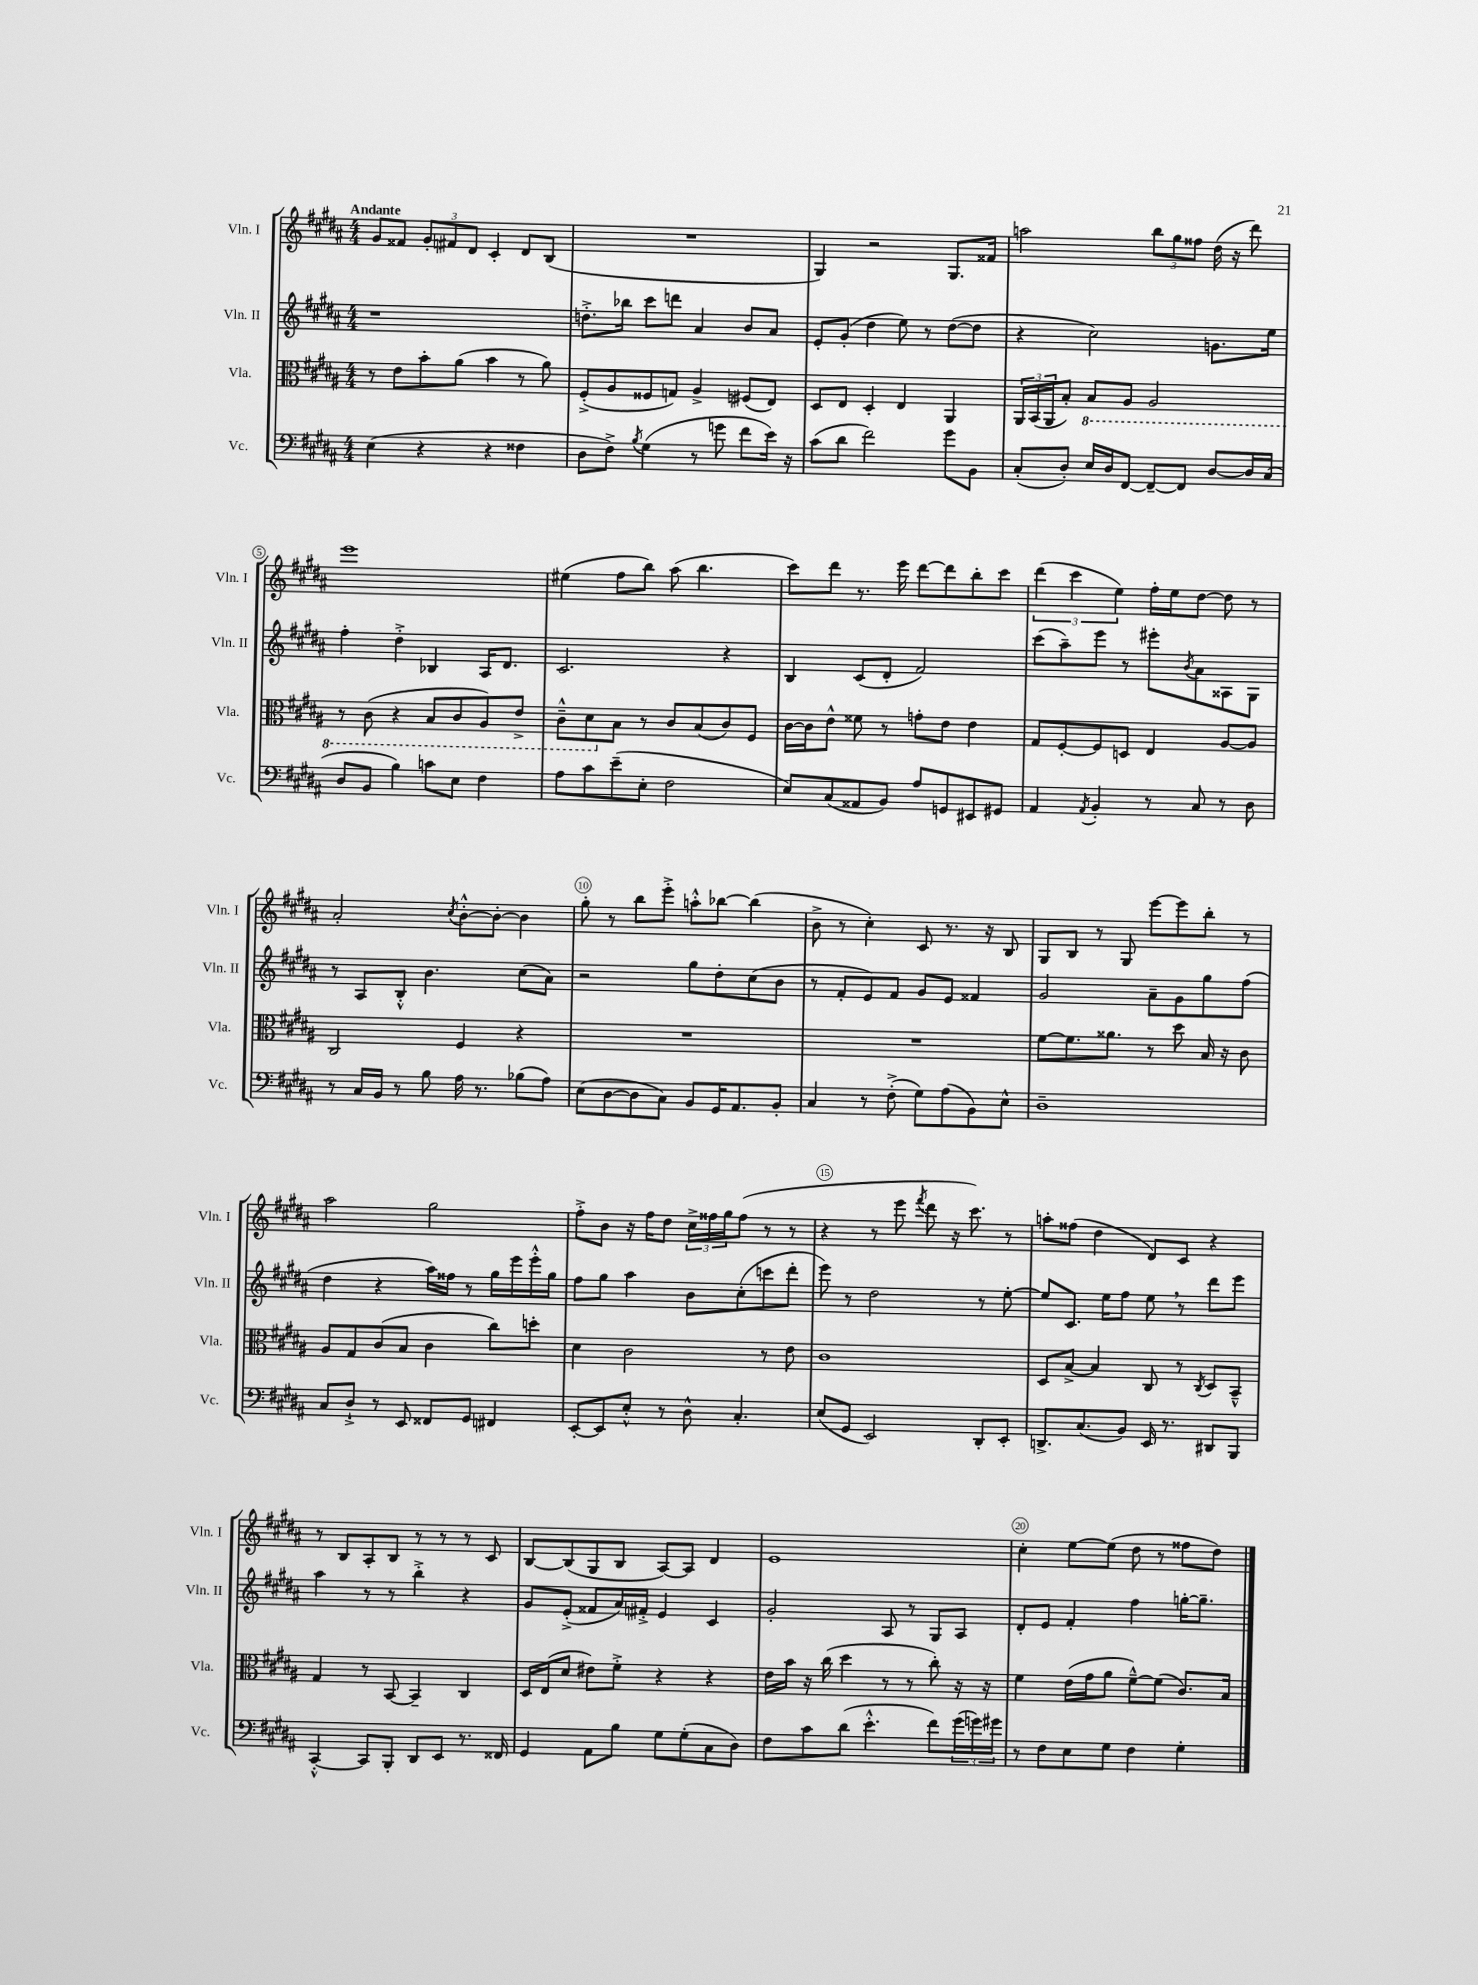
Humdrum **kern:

**kern	**kern	**kern	**kern
*part4	*part3	*part2	*part1
*staff4	*staff3	*staff2	*staff1
*I"Vc.	*I"Vla.	*I"Vln. II	*I"Vln. I
*I'Vc.	*I'Vla.	*I'Vln. II	*I'Vln. I
*clefF4	*clefC3	*clefG2	*clefG2
*k[f#c#g#d#a#]	*k[f#c#g#d#a#]	*k[f#c#g#d#a#]	*k[f#c#g#d#a#]
*M4/4	*M4/4	*M4/4	*M4/4
=1	=1	=1	=1
!	!	!	!LO:TX:a:B:t=Andante
(4E\	8r	1r	8g#/L
.	8e\L	.	8f##X/J
4r	8b'\	.	12g#'/L
.	.	.	12f#X/
.	(8a#\J	.	.
.	.	.	12d#/J
4r	4b\	.	4c#'/
4F##X\	8r	.	8d#/L
.	8a#\)	.	(8B/J
=2	=2	=2	=2
8D#\L	(8F#'^/L	8.ddn'^\L	1r
8F#^\J)	8A#/	.	.
.	.	16bb-X\Jk	.
8qB/	.	.	.
(4G#\	8F##X/	8ccc#\L	.
.	8Gn/J)	8dddn\J	.
8r	4A#^/	4a#/	.
8gn\	.	.	.
8f#\L	(8F#X/L	8b/L	.
16e\Jk)	8E/J)	8a#/J	.
16r	.	.	.
=3	=3	=3	=3
(8c#\L	8D#/L	8e'/L	4G#/)
8d#\J	8E/J	(8g#'/J	.
2f#\)	4D#'/	4dd#\	2r
.	4E/	8ee\)	.
.	.	8r	.
8g#\L	4AA#/	([8dd#\L	8.G#/L
8BB\J	.	8dd#\J]	.
.	.	.	16f##X/Jk
=4	=4	=4	=4
(8C#'/L	24AA#/LL	4r	2aan\
.	(24BB/	.	.
.	24AA#/J	.	.
8D#'/J)	8B'/J)	.	.
*	*8ba	*	*
16E/LL	8BB/L	2cc#\)	.
16D#/J	.	.	.
[8FF#/J	8AA#/J	.	.
8FF#~/L_	2AA#/	.	12bb\L
.	.	.	12gg#\
8FF#/J]	.	.	.
.	.	.	12ff##X\J
[8D#/L	.	8.gn\L	(16dd#\
.	.	.	16r
16D#/L]	.	.	8ddd#\)
(16C#/JJ	.	16ee\Jk	.
!!LO:LB:g=z
=5	=5	=5	=5
8D#/L	8r	4ff#'\	1eee
8BB/J	(8C#\	.	.
4B\)	4r	4dd#'^\	.
8cn\L	8BB/L	4B-X/	.
8E\J	8C#/	.	.
4F#\	8AA#/)	16A#/KL	.
.	.	8.d#/J	.
.	8E^/J	.	.
=6	=6	=6	=6
8A#\L	8C#~^^\L	2.c#/	(4ee#X\
8c#\	8D#\	.	.
*	*X8ba	*	*
(8e~\	8B\J	.	8ff#\L
8E'\J	8r	.	8bb\J)
2F#\	8c#/L	.	(8aa#\
.	(8B/	.	4.bb\
.	8c#/)	4r	.
.	8F#/J	.	.
=7	=7	=7	=7
8E/L)	[16c#\LL	4B/	8ccc#\L)
.	16c#\J]	.	.
(8C#/	8e^^\J	.	8ddd#\J
8AA##X/	8f##X\	(8c#/L	8.r
8BB/J)	8r	8d#'/J	.
.	.	.	16eee\
8A#/L	8gn'\L	2f#/)	[8ddd#\L
8GGn/	8e\J	.	8ddd#\]
8EE#X/	4e\	.	8bb'\
8GG#X/J	.	.	8ccc#\J
=8	=8	=8	=8
4AA#/	8G#/L	(8ccc#\L	(6ddd#\
.	[8F#'/	8aa#~\)	.
.	.	.	6ccc#\
8qAA#/	.	.	.
4BB'/	8F#/]	8eee\J	.
.	.	.	6ee\)
.	8Dn/J	8r	.
8r	4E/	8eee#X'\L	16ff#'\LL
.	.	.	16ee\J
.	.	8qb/	.
8C#/	.	8a#\	[8dd#\J
8r	[8A#/L	8A##X\	8dd#\]
8D#\	8A#/J]	8G#\J	8r
!!LO:LB:g=z
=9	=9	=9	=9
8r	2C#/	8r	2a#'/
16C#/LL	.	8A#/L	.
16BB/JJ	.	.	.
8r	.	8B'^^/J	.
8B\	.	4.b\	.
.	.	.	8qcc#/
16A#\	4F#/	.	[8b'^^\L
8.r	.	.	.
.	.	.	8b'\J_
(8B-X\L	4r	(8cc#\L	4b\]
8A#\J)	.	8a#\J)	.
=10	=10	=10	=10
(8E\L	1r	2r	8gg#'\
[8D#\	.	.	8r
8D#\]	.	.	8bb\L
8C#\J)	.	.	8eee'^\J
8BB/L	.	8gg#\L	8aan'^^\L
16GG#/K	.	8dd#'\	[8bb-X\J
8.AA#/	.	.	.
.	.	(8cc#\	(4bb-\]
8BB'/J	.	8b\J	.
=11	=11	=11	=11
4C#/	1r	8r	8b^\
.	.	8f#'/L	8r
8r	.	8e/)	4cc#'\)
(8F#'^\	.	8f#/J	.
8G#\L)	.	8g#/L	8c#/
(8A#\	.	8e/J	8.r
8BB\)	.	4f##X/	.
.	.	.	16r
8E^^\J	.	.	8B/
=12	=12	=12	=12
1D#~	[8f#\L	2g#/	8G#/L
.	8.f#\]	.	8B/J
.	.	.	8r
.	8.a##X\J	.	.
.	.	.	8G#/
.	8r	8a#~\L	[8eee\L
.	8dd#\	8g#\	8eee\]
.	16B/	8gg#\	8bb'\J
.	16r	.	.
.	8c#\	(8ff#\J	8r
!!LO:LB:g=z
=13	=13	=13	=13
8C#/L	8A#/L	4dd#\	2aa#\
8D#`^/J	8G#/	.	.
8r	(8c#/	4r	.
8EE/	8B/J	.	.
8FF##X/L	4c#\	16aa#\LL)	2gg#\
.	.	16ff##X\JJ	.
8GG#/J	.	8r	.
4FF#X/	8cc#\L)	16gg#\LL	.
.	.	16eee\	.
.	8ddn'\J	16eee'^^\	.
.	.	16gg#\JJ	.
=14	=14	=14	=14
[8EE'/L	4d#\	8ff#\L	8ff#'^\L
8EE/]	.	8gg#\J	8b\J
8E'^^/J	2c#\	4aa#\	16r
.	.	.	16ff#\KL
8r	.	.	8dd#\J
8D#^^\	.	8b\L	24cc#^\LL
.	.	.	24ff##X\
.	.	.	24gg#\J
4.C#'/	.	(8cc#'\	(8ff##\J
.	8r	8cccn\	8r
.	8e\	8ddd#'\J	8r
=15	=15	=15	=15
(8E/L	1c#	8eee\)	4r
8GG#/J	.	8r	.
2EE/)	.	2dd#\	8r
.	.	.	8eee\
.	.	.	8qfff#/
.	.	.	8ddd#\
.	.	.	16r
.	.	.	8.ccc#\)
8DD#'/L	.	8r	.
8EE'/J	.	[8ee'\	8r
=16	=16	=16	=16
8.DDn^/L	8D#/L	8ee/L]	8aan'\L
.	[8B^/J	8.c#/J	(8ff##X\J
(8.C#/	.	.	.
.	4B/]	.	4dd#\
.	.	16ee\KL	.
8BB/J)	.	8ff#\J	.
16EE/	8C#/	8ee,\	8d#/L)
8.r	.	.	.
.	8r	8r	8c#/J
.	8qC#/	.	.
8DD#X/L	8D#/L	8ddd#\L	4r
8BBB/J	8BB~^^/J	8eee\J	.
!!LO:LB:g=z
=17	=17	=17	=17
[4CC#'^^/	4G#/	4aa#\	8r
.	.	.	8B/L
8CC#/L]	8r	8r	8A#'/
8BBB'/J	[8BB/	8r	8B/J
8DD#/L	4BB~/]	4bb'^\	8r
8EE/J	.	.	8r
8.r	4C#/	4r	8r
.	.	.	8c#/
16FF##X/	.	.	.
=18	=18	=18	=18
4GG#/	16D#/LL	8g#/L	[8B/L
.	(16E/J	.	.
.	8d#/J	(8e'^/J	(8B/]
8AA#\L	8e#X\L)	8f##X/L	8G#/
8B\J	8f#'^\J	16a#/L)	8B/J
.	.	16f#X'^/JJ	.
8G#\L	4r	4e/	[8A#/L)
(8G#'\	.	.	8A#/J]
8C#\	4r	4c#/	4d#/
8D#\J)	.	.	.
=19	=19	=19	=19
8F#\L	16e\LL	2g#'/	1e
.	16b\JJ	.	.
8c#\	16r	.	.
.	(16cc#\	.	.
(8d#\J	4dd#\	.	.
4.e'^^\	.	.	.
.	8r	8A#/	.
.	8r	8r	.
8f#\L)	8cc#'\)	8G#/L	.
(24g#\L	16r	8A#/J	.
24gn\)	.	.	.
.	16r	.	.
24g#X\JJ	.	.	.
=20	=20	=20	=20
8r	4f#\	8d#'/L	4cc#'\
8F#\L	.	8e/J	.
8E\	(16e\LL	4f#'/	[8ee\L
.	16g#\J	.	.
8G#\J	8a#\J	.	(8ee\J]
4F#\	[8f#~^^\L)	4ff#\	8dd#\
.	(8f#\J]	.	8r
4G#'\	8.c#/L)	[16ggn'\KL	8ff##X\L
.	.	8.gg~\J]	.
.	.	.	8dd#\J)
.	16B/Jk	.	.
==	==	==	==
*-	*-	*-	*-
